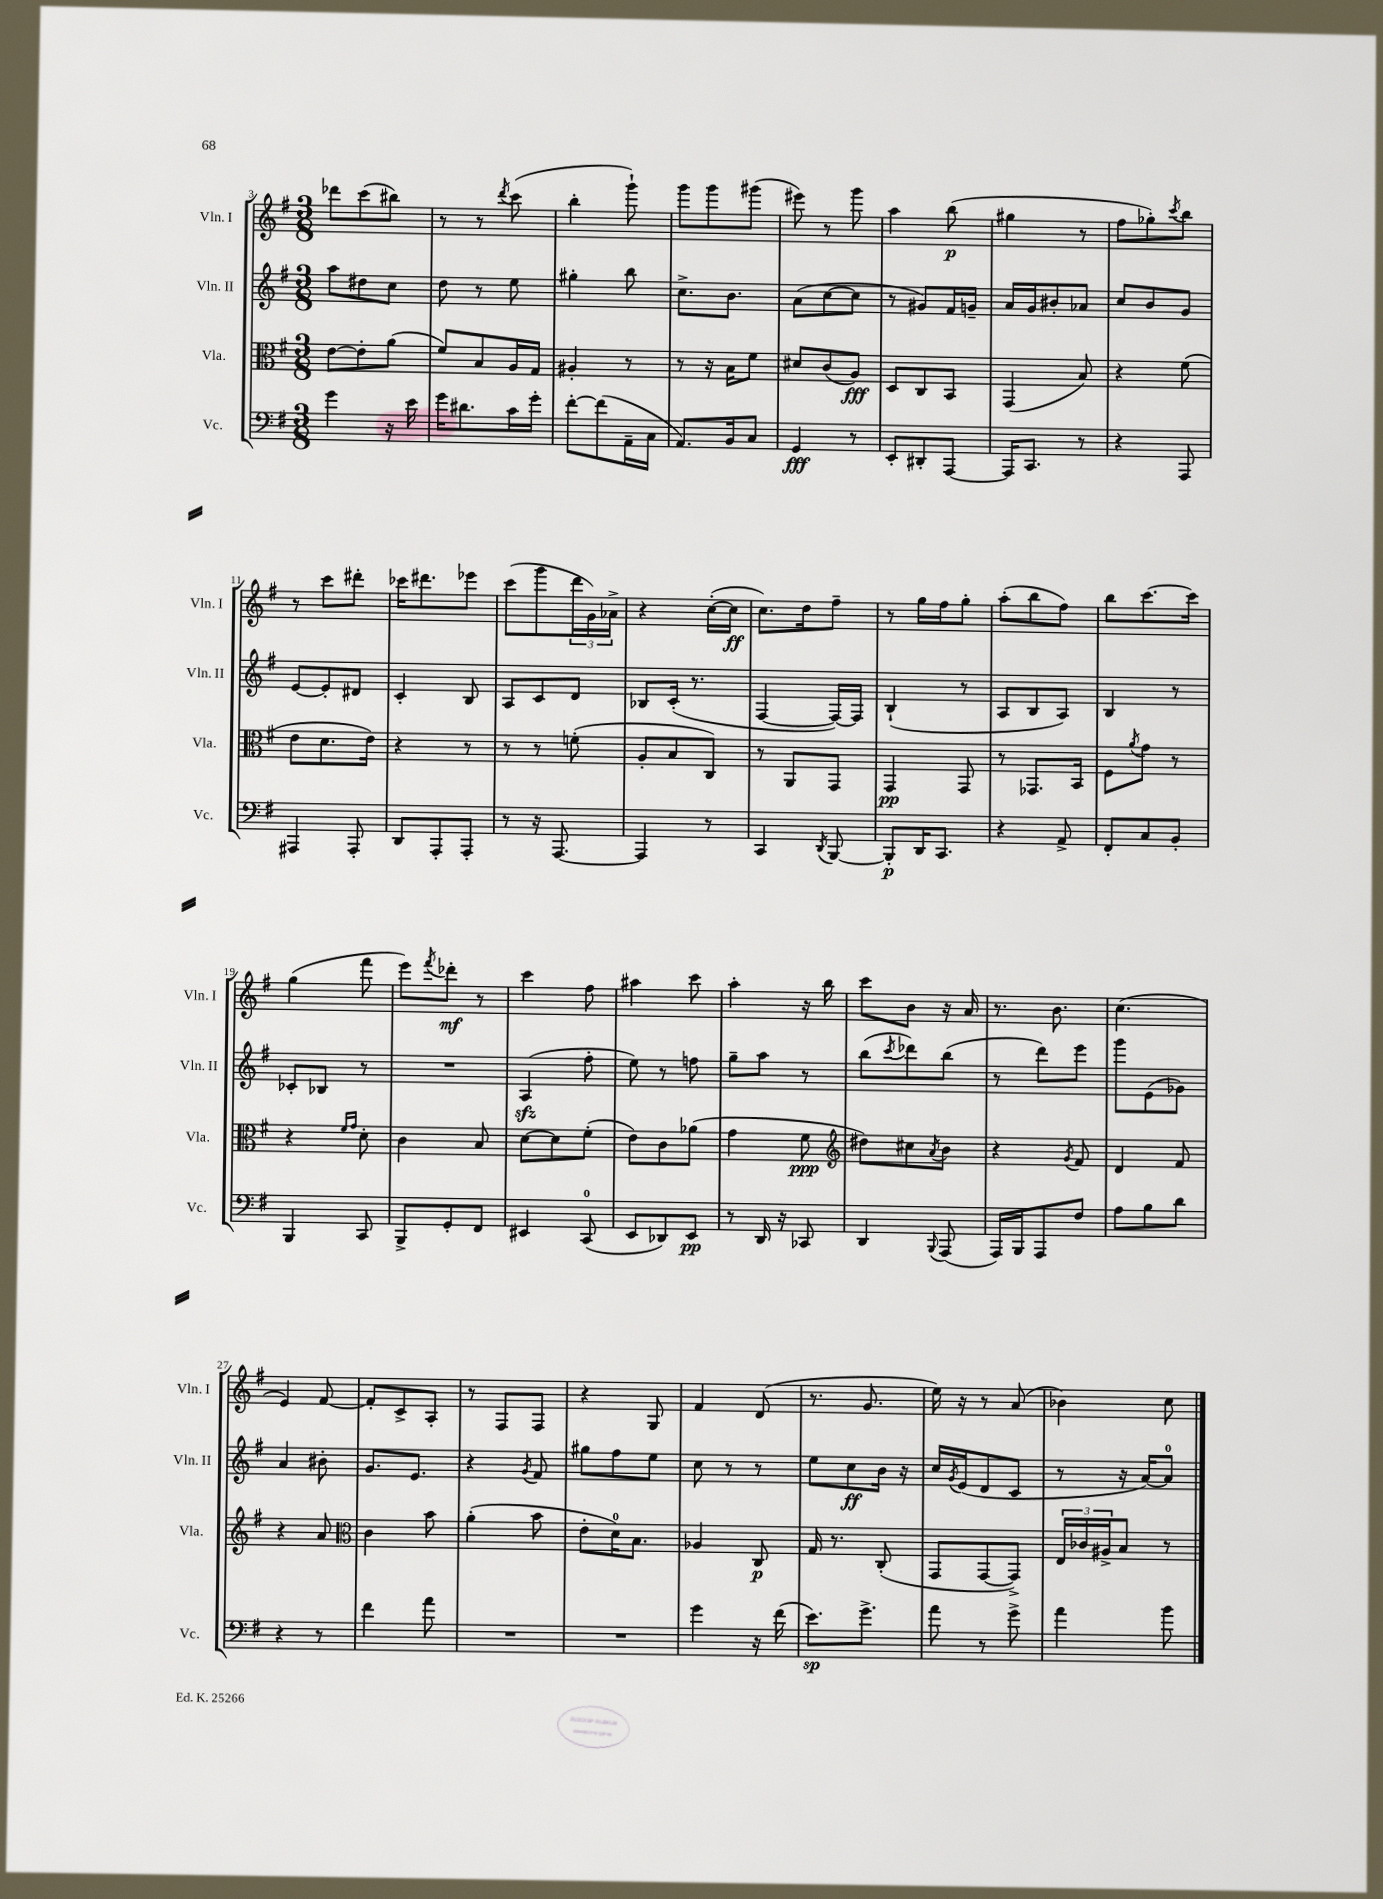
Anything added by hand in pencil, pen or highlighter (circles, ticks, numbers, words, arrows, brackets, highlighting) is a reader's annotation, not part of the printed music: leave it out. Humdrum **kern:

**kern	**dynam	**kern	**dynam	**kern	**dynam	**kern	**dynam
*part4	*part4	*part3	*part3	*part2	*part2	*part1	*part1
*staff4	*staff4	*staff3	*staff3	*staff2	*staff2	*staff1	*staff1
*I"Vc.	*	*I"Vla.	*	*I"Vln. II	*	*I"Vln. I	*
*I'Vc.	*	*I'Vla.	*	*I'Vln. II	*	*I'Vln. I	*
*clefF4	*	*clefC3	*	*clefG2	*	*clefG2	*
*k[f#]	*	*k[f#]	*	*k[f#]	*	*k[f#]	*
*M3/8	*	*M3/8	*	*M3/8	*	*M3/8	*
=3	=3	=3	=3	=3	=3	=3	=3
4g\	.	[8e\L	.	8aa\L	.	8ddd-X\L	.
.	.	8e'\]	.	8dd#X\	.	(8ccc\	.
16r	.	(8a\J	.	8cc\J	.	8bb#X\J)	.
16e\	.	.	.	.	.	.	.
=4	=4	=4	=4	=4	=4	=4	=4
16g\KL	.	8f#/L)	.	8dd\	.	8r	.
8.d#X\	.	.	.	.	.	.	.
.	.	8B/	.	8r	.	8r	.
.	.	.	.	.	.	8qddd/	.
16c\L	.	16A/L	.	8ee\	.	(8ccc\	.
16g'\JJ	.	16G/JJ	.	.	.	.	.
=5	=5	=5	=5	=5	=5	=5	=5
[8f#'\L	.	4A#X'/	.	4gg#X'\	.	4bb'\	.
(8f#\]	.	.	.	.	.	.	.
16AA~\L	.	8r	.	8bb\	.	8ggg`\)	.
16C\JJ	.	.	.	.	.	.	.
=6	=6	=6	=6	=6	=6	=6	=6
8.AA/L)	.	8r	.	8.cc^\L	.	8ggg\L	.
.	.	16r	.	.	.	8ggg\	.
16BB/k	.	16B\KL	.	8.b\J	.	.	.
8C/J	.	8f#\J	.	.	.	(8ggg#X\J	.
=7	=7	=7	=7	=7	=7	=7	=7
4GG/	fff	8d#X/L	.	(8a\L	.	8eee#X\)	.
.	.	(8c/	.	[8cc\	.	8r	.
8r	.	8A/J)	fff	8cc\J]	.	8ggg\	.
=8	=8	=8	=8	=8	=8	=8	=8
8EE'/L	.	8D/L	.	8r	.	4aa\	.
8DD#X'/	.	8C/	.	8g#X/L)	.	.	.
[8AAA/J	.	8BB/J	.	16f#/L	.	(8bb\	p
.	.	.	.	16gn~/JJ	.	.	.
=9	=9	=9	=9	=9	=9	=9	=9
16AAA/KL]	.	(4GG/	.	16a/LL	.	4gg#X\	.
8.CC/J	.	.	.	16g/J	.	.	.
.	.	.	.	8b#X'/	.	.	.
8r	.	8B/)	.	8a-X/J	.	8r	.
=10	=10	=10	=10	=10	=10	=10	=10
4r	.	4r	.	8cc/L	.	8ff#\L	.
.	.	.	.	8b/	.	8gg-X'\)	.
.	.	.	.	.	.	8qccc/	.
8AAA/	.	(8f#\	.	8g/J	.	8bb\J	.
!!LO:LB:g=z
=11	=11	=11	=11	=11	=11	=11	=11
4AAA#X/	.	8e\L	.	[8e/L	.	8r	.
.	.	8.d\	.	8e'/]	.	8ccc\L	.
8AAA#'/	.	.	.	8d#X/J	.	8ddd#X'\J	.
.	.	16e\Jk)	.	.	.	.	.
=12	=12	=12	=12	=12	=12	=12	=12
8DD/L	.	4r	.	4c'/	.	16ccc-X\KL	.
.	.	.	.	.	.	8.ddd#X\	.
8AAA'/	.	.	.	.	.	.	.
8AAA'/J	.	8r	.	8B/	.	8eee-X\J	.
=13	=13	=13	=13	=13	=13	=13	=13
8r	.	8r	.	8A/L	.	(8ccc\L	.
16r	.	8r	.	8c/	.	8ggg\	.
[8.AAA/	.	.	.	.	.	.	.
.	.	(8fn'\	.	8d/J	.	24ddd\L	.
.	.	.	.	.	.	24g\)	.
.	.	.	.	.	.	24a-X^\JJ	.
=14	=14	=14	=14	=14	=14	=14	=14
4AAA/]	.	8A'/L	.	8B-X/L	.	4r	.
.	.	8B/	.	(16c'/Jk	.	.	.
.	.	.	.	8.r	.	.	.
8r	.	8C/J)	.	.	.	([16cc'\LL	.
.	.	.	.	.	.	16cc\JJ]	ff
=15	=15	=15	=15	=15	=15	=15	=15
4CC/	.	8r	.	[4F#/	.	8.cc\L)	.
.	.	8AA/L	.	.	.	.	.
.	.	.	.	.	.	16dd\k	.
8qDD/	.	.	.	.	.	.	.
[8BBB/	.	8GG/J	.	16F#/LL_)	.	8ff#~\J	.
.	.	.	.	16F#/JJ]	.	.	.
=16	=16	=16	=16	=16	=16	=16	=16
8BBB'/L]	p	4GG/	pp	(4B`/	.	8r	.
16DD/K	.	.	.	.	.	16gg\LL	.
8.CC/J	.	.	.	.	.	16ff#\J	.
.	.	8GG/	.	8r	.	8gg'\J	.
=17	=17	=17	=17	=17	=17	=17	=17
4r	.	8r	.	8A/L	.	(8aa'\L	.
.	.	8.GG-X/L	.	8B/	.	8bb\	.
8AA^/	.	.	.	8A/J)	.	8ff#\J)	.
.	.	16BB/Jk	.	.	.	.	.
=18	=18	=18	=18	=18	=18	=18	=18
8FF#'/L	.	8F#\L	.	4B/	.	8bb\L	.
.	.	8qa/	.	.	.	.	.
8C/	.	8g\J	.	.	.	[8.ccc\	.
8BB'/J	.	8r	.	8r	.	.	.
.	.	.	.	.	.	16ccc\Jk]	.
!!LO:LB:g=z
=19	=19	=19	=19	=19	=19	=19	=19
4BBB/	.	4r	.	8c-X'/L	.	(4gg\	.
.	.	.	.	8B-X/J	.	.	.
.	.	16qqf#/LL	.	.	.	.	.
.	.	16qqg/JJ	.	.	.	.	.
8CC/	.	8d'\	.	8r	.	8fff#\	.
=20	=20	=20	=20	=20	=20	=20	=20
8BBB^/L	.	4c\	.	4.r	.	8eee\L)	.
.	.	.	.	.	.	8qfff#/	.
8GG'/	.	.	.	.	.	8ddd-X'\J	mf
8FF#/J	.	8B/	.	.	.	8r	.
=21	=21	=21	=21	=21	=21	=21	=21
4EE#X/	.	[8d\L	.	(4Azz/	.	4ccc\	.
.	.	8d\]	.	.	.	.	.
(8CC/	.	(8f#'\J	.	8ff#'\	.	8ff#\	.
=22	=22	=22	=22	=22	=22	=22	=22
8EE/L	.	8e\L)	.	8ee\)	.	4aa#X\	.
8DD-X/)	.	8c\	.	8r	.	.	.
8EE/J	pp	(8a-X\J	.	8ffn\	.	8ccc\	.
=23	=23	=23	=23	=23	=23	=23	=23
8r	.	4g\	.	8gg~\L	.	4aa'\	.
16DD/	.	.	.	8aa\J	.	.	.
16r	.	.	.	.	.	.	.
8CC-X/	.	8f#\	ppp	8r	.	16r	.
.	.	.	.	.	.	16bb\	.
=24	=24	=24	=24	=24	=24	=24	=24
*	*	*clefG2	*	*	*	*	*
4DD/	.	8dd#X\L)	.	(8bb\L	.	8ccc\L	.
.	.	.	.	8qccc/	.	.	.
.	.	8cc#X\	.	8ddd-X\)	.	8b\J	.
8qqBBB/	.	8qa/	.	.	.	.	.
(8AAA/	.	8b\J	.	(8bb\J	.	16r	.
.	.	.	.	.	.	16a/	.
=25	=25	=25	=25	=25	=25	=25	=25
16AAA/LL)	.	4r	.	8r	.	8.r	.
16BBB/J	.	.	.	.	.	.	.
8AAA/	.	.	.	8ddd\L)	.	.	.
.	.	.	.	.	.	8.b\	.
.	.	8qg/	.	.	.	.	.
8F#/J	.	8f#/	.	8eee\J	.	.	.
=26	=26	=26	=26	=26	=26	=26	=26
8A\L	.	4d/	.	8ggg\L	.	(4.cc\	.
8B\	.	.	.	(8e\	.	.	.
8d\J	.	8f#/	.	8g-X\J)	.	.	.
!!LO:LB:g=z
=27	=27	=27	=27	=27	=27	=27	=27
4r	.	4r	.	4a/	.	4e/)	.
8r	.	8a/	.	8b#X'\	.	[8f#/	.
=28	=28	=28	=28	=28	=28	=28	=28
*	*	*clefC3	*	*	*	*	*
4f#\	.	4c\	.	8.g/L	.	8f#'/L]	.
.	.	.	.	.	.	8c^/	.
.	.	.	.	8.e/J	.	.	.
8a\	.	8b\	.	.	.	8A'/J	.
=29	=29	=29	=29	=29	=29	=29	=29
4.r	.	(4a'\	.	4r	.	8r	.
.	.	.	.	.	.	8F#/L	.
.	.	.	.	8qg/	.	.	.
.	.	8b\	.	8f#/	.	8F#/J	.
=30	=30	=30	=30	=30	=30	=30	=30
4.r	.	8e'\L	.	8gg#X\L	.	4r	.
.	.	16d\K)	.	8ff#\	.	.	.
.	.	8.B\J	.	.	.	.	.
.	.	.	.	8ee\J	.	8G/	.
=31	=31	=31	=31	=31	=31	=31	=31
4g\	.	4A-X/	.	8cc\	.	4f#/	.
.	.	.	.	8r	.	.	.
16r	.	8C/	p	8r	.	(8d/	.
(16f#\	.	.	.	.	.	.	.
=32	=32	=32	=32	=32	=32	=32	=32
8.e\L)	sp	16G/	.	8ee\L	.	8.r	.
.	.	8.r	.	.	.	.	.
.	.	.	.	8cc\	ff	.	.
8.g^\J	.	.	.	.	.	8.g/	.
.	.	(8C'/	.	16b\Jk	.	.	.
.	.	.	.	16r	.	.	.
=33	=33	=33	=33	=33	=33	=33	=33
8a\	.	8GG/L	.	16cc/LL	.	16ee\)	.
.	.	.	.	8qg/	.	.	.
.	.	.	.	(16e/J	.	16r	.
8r	.	[8GG/	.	8d/	.	8r	.
8g^\	.	8GG^/J])	.	8c/J	.	(8a/	.
=34	=34	=34	=34	=34	=34	=34	=34
4a\	.	24E/LL	.	8r	.	4b-X\)	.
.	.	24c-X/	.	.	.	.	.
.	.	24A#X^/J	.	.	.	.	.
.	.	8B/J	.	16r	.	.	.
.	.	.	.	[16a/KL)	.	.	.
8b\	.	8r	.	8a/J]	.	8cc\	.
==	==	==	==	==	==	==	==
*-	*-	*-	*-	*-	*-	*-	*-
